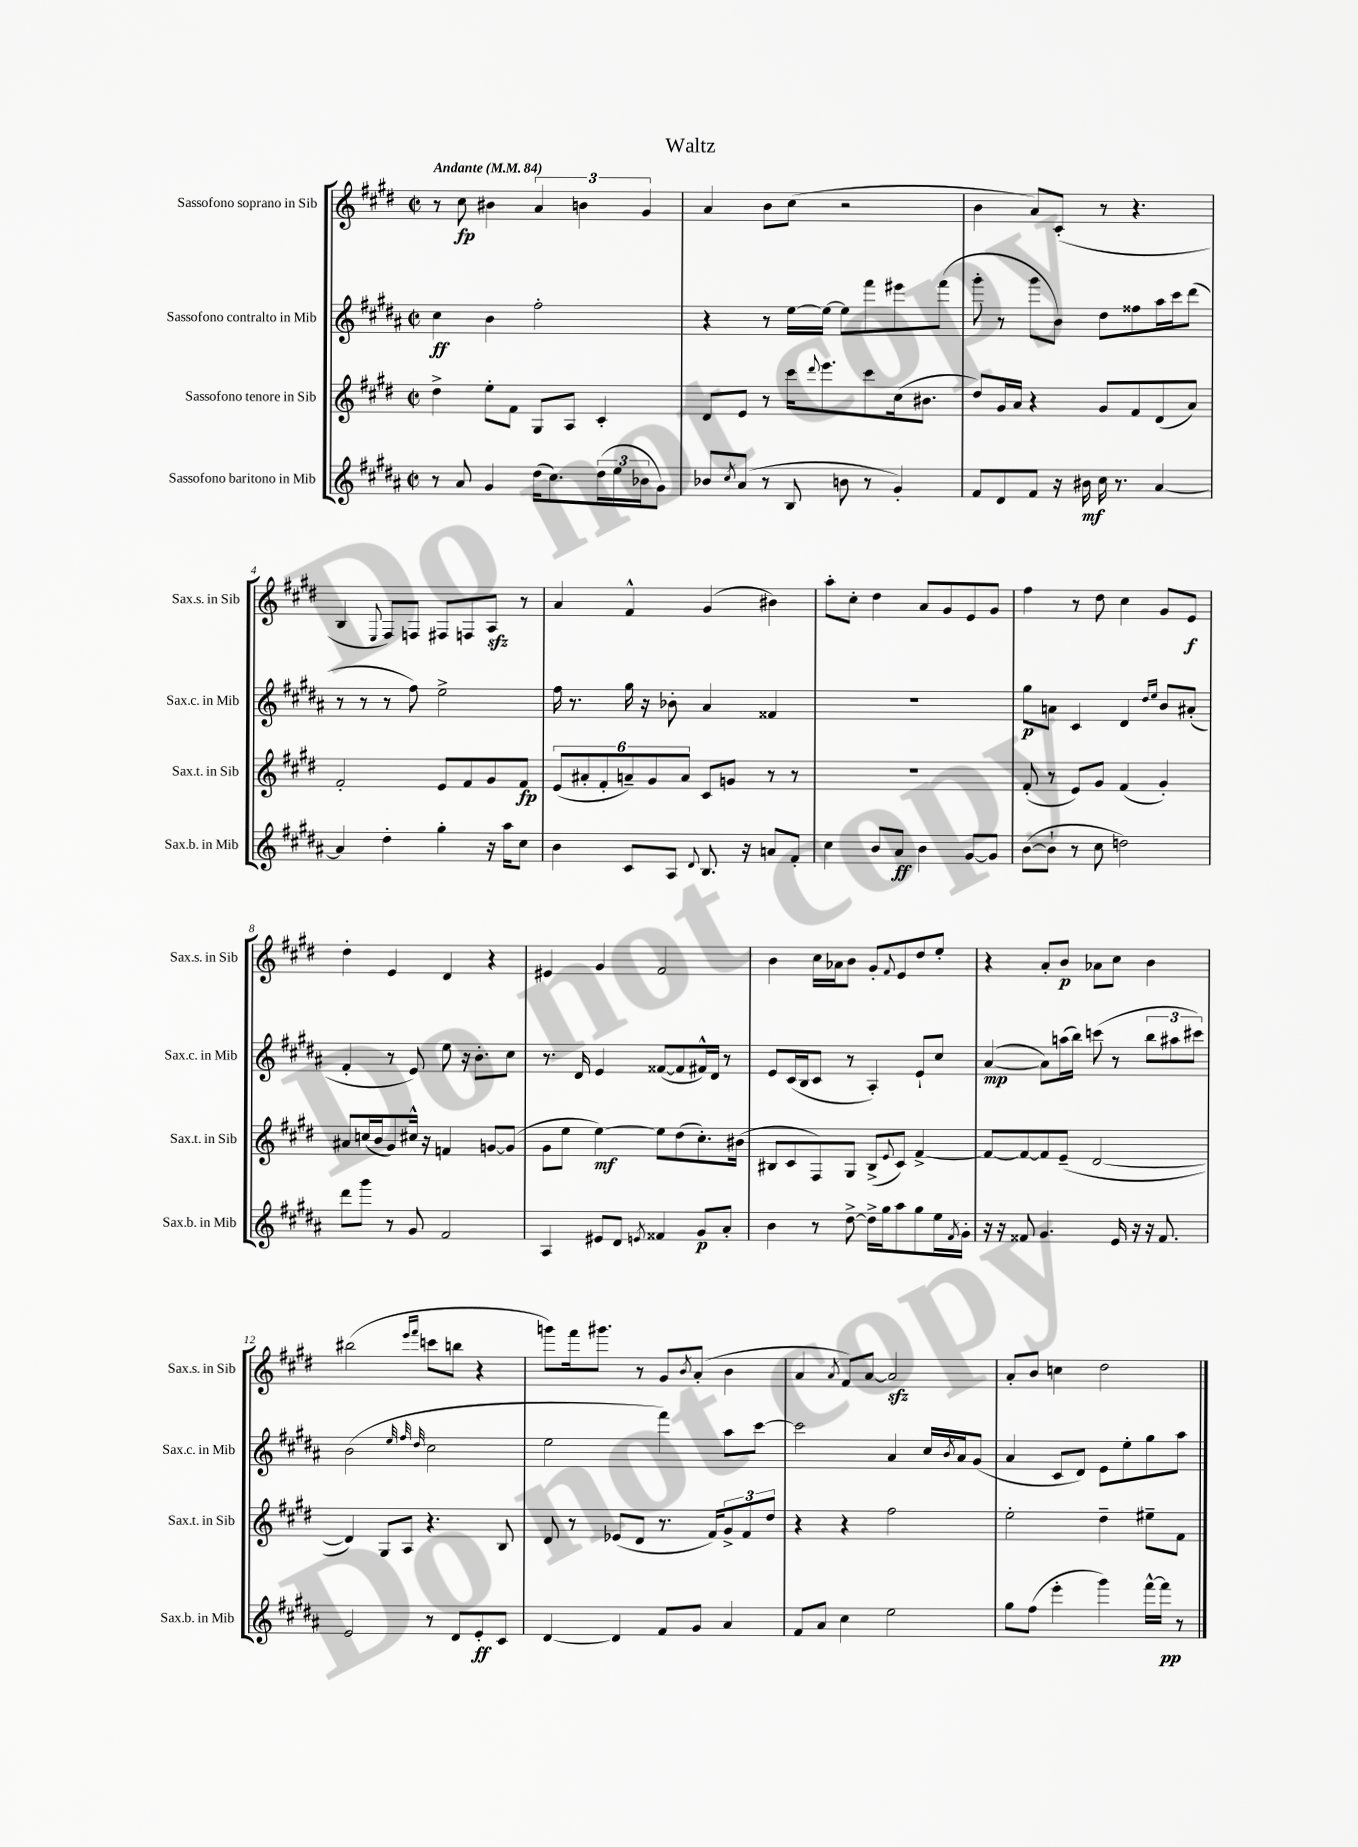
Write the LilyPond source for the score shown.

\header { title = "Waltz" }
<<
\new StaffGroup <<
\new Staff = "s0" \with { instrumentName = "Sassofono soprano in Sib" shortInstrumentName = "Sax.s. in Sib" } {
    \clef treble \key e \major \defaultTimeSignature \time 2/2 \tempo "Andante" 4 = 84
    r8 cis''8\fp bis'4 \tuplet 3/2 { a'4 b'4 gis'4 } |
    a'4 b'8 cis''8( r2 |
    b'4 a'8) cis'8-.( r8 r4. |
    b4 \appoggiatura { e8 } fis8) f8 fis8 f8 a8\sfz r8 |
    a'4 fis'4-^ gis'4( bis'4) |
    a''8-. cis''8-. dis''4 a'8 gis'8 e'8 gis'8 |
    fis''4 r8 dis''8 cis''4 gis'8 e'8\f |
    dis''4-. e'4 dis'4 r4 |
    eis'4 gis'4 fis'2 |
    b'4 cis''16 aes'16 b'8 gis'8-. \appoggiatura { fis'8 } e'8 dis''8 e''8-. |
    r4 a'8-. b'8\p aes'8 cis''8 b'4 |
    bis''2( \grace { e'''16 fis'''16 } c'''8 b''8 r4 |
    g'''8) fis'''16 gis'''8. r8 gis'8 \acciaccatura { b'8 } a'8-.( b'4 |
    a'4 \acciaccatura { a'8 } fis'8) a'8~ a'2\sfz |
    a'8-. b'8 c''4 dis''2 \bar "|." |
}
\new Staff = "s1" \with { instrumentName = "Sassofono contralto in Mib" shortInstrumentName = "Sax.c. in Mib" } {
    \clef treble \key b \major \defaultTimeSignature \time 2/2
    cis''4\ff b'4 fis''2-. |
    r4 r8 e''16~ e''16~ e''8 fis'''8 eis'''8 fis'''8( |
    gis'''8-. r8 gis'''8 b'8) dis''8 fisis''8 ais''16 cis'''16 dis'''8( |
    r8 r8 r8 fis''8) e''2-> |
    fis''16 r8. gis''16 r16 bes'8-. ais'4 fisis'4 |
    R1 |
    gis''8\p a'8 cis'4 dis'4 \grace { dis''16 e''16 } b'8 ais'8-.( |
    fis'4-. r8 e'8) e''8 r16 b'8.-. cis''8 |
    r8. dis'16 e'4 fisis'8~( fisis'8 fis'16-^) dis'16 r8 |
    e'8 cis'16( b16 cis'8 r8 ais4-.) e'8-! cis''8 |
    ais'4~\mp( ais'8) a''16( b''16) c'''8( r8 \tuplet 3/2 { b''8 ais''8 cis'''8) } |
    b'2( \grace { e''32 fis''32 dis''32 } cis''2 |
    e''2 fis'''4) ais''8 cis'''8~ |
    cis'''2 ais'4 cis''16 \acciaccatura { b'8 } ais'16 gis'8( |
    ais'4 cis'8 dis'8) e'8 e''8-. gis''8 ais''8 \bar "|." |
}
\new Staff = "s2" \with { instrumentName = "Sassofono tenore in Sib" shortInstrumentName = "Sax.t. in Sib" } {
    \clef treble \key e \major \defaultTimeSignature \time 2/2
    dis''4-> e''8-. fis'8 gis8 a8 cis'4-. |
    dis'8 e'8 r8 cis'''16 \appoggiatura { dis'''8 } e'''8. cis'''8 cis''16( bis'8. |
    dis''8) gis'16 a'16 r4 gis'8 fis'8 dis'8( a'8) |
    fis'2-. e'8 fis'8 gis'8 fis'8\fp |
    \tuplet 6/4 { e'8( ais'8-. fis'8-. a'8--) gis'8 a'8 } cis'8 g'8 r8 r8 |
    R1 |
    fis'8-.( r8 e'8) gis'8 fis'4( gis'4-.) |
    ais'8 c''16( b'16 gis'8) cis''16-^ r16 f'4 g'8~ g'8( |
    gis'8 e''8 e''4~\mf) e''8 dis''8( cis''8.-.) bis'16( |
    bis8 cis'8 fis8) gis8 bis8->( \appoggiatura { e'8 } cis'8) fis'4~-> |
    fis'8~ fis'8~ fis'8 e'8--( dis'2~ |
    dis'4) gis8 a8 r4. b8 |
    dis'8 r8 ees'8( dis'8 r8. fis'16) \tuplet 3/2 { gis'8-> fis'8 dis''8 } |
    r4 r4 fis''2 |
    e''2-. dis''4-- eis''8-- fis'8 \bar "|." |
}
\new Staff = "s3" \with { instrumentName = "Sassofono baritono in Mib" shortInstrumentName = "Sax.b. in Mib" } {
    \clef treble \key b \major \defaultTimeSignature \time 2/2
    r8 ais'8 gis'4 dis''16( cis''8.) \tuplet 3/2 { dis''16( e''16 bes'16 } gis'8) |
    bes'8 \acciaccatura { cis''8 } ais'8( r8 b8 b'8 r8 gis'4-.) |
    fis'8 dis'8 fis'8 r16 bis'16\mf cis''16 r8. ais'4~ |
    ais'4 dis''4-. gis''4-. r16 ais''16 cis''8 |
    b'4 cis'8 ais8 \appoggiatura { dis'8 } b8. r16 a'8 fis'8-. |
    cis''4 b'8 ais'8\ff b'4 gis'8~ gis'8 |
    b'8~( b'8-! r8 cis''8 d''2) |
    dis'''8 gis'''8 r8 gis'8 fis'2 |
    ais4 eis'8 dis'8 \acciaccatura { e'8 } fisis'4 gis'8\p ais'8-. |
    b'4 r8 dis''8~-> dis''16-> gis''16 ais''8 gis''8 e''16 \acciaccatura { fis'8 } gis'16-. |
    r16 r16 fisis'8 gis'4. e'16 r16 r16 fisis'8. |
    e'2 r8 dis'8 e'8-.\ff cis'8 |
    dis'4~ dis'4 fis'8 gis'8 ais'4 |
    fis'8 ais'8 cis''4 e''2 |
    gis''8 fis''8( e'''4-. gis'''4) fis'''16~-^ fis'''16\pp r8 \bar "|." |
}
>>
>>
